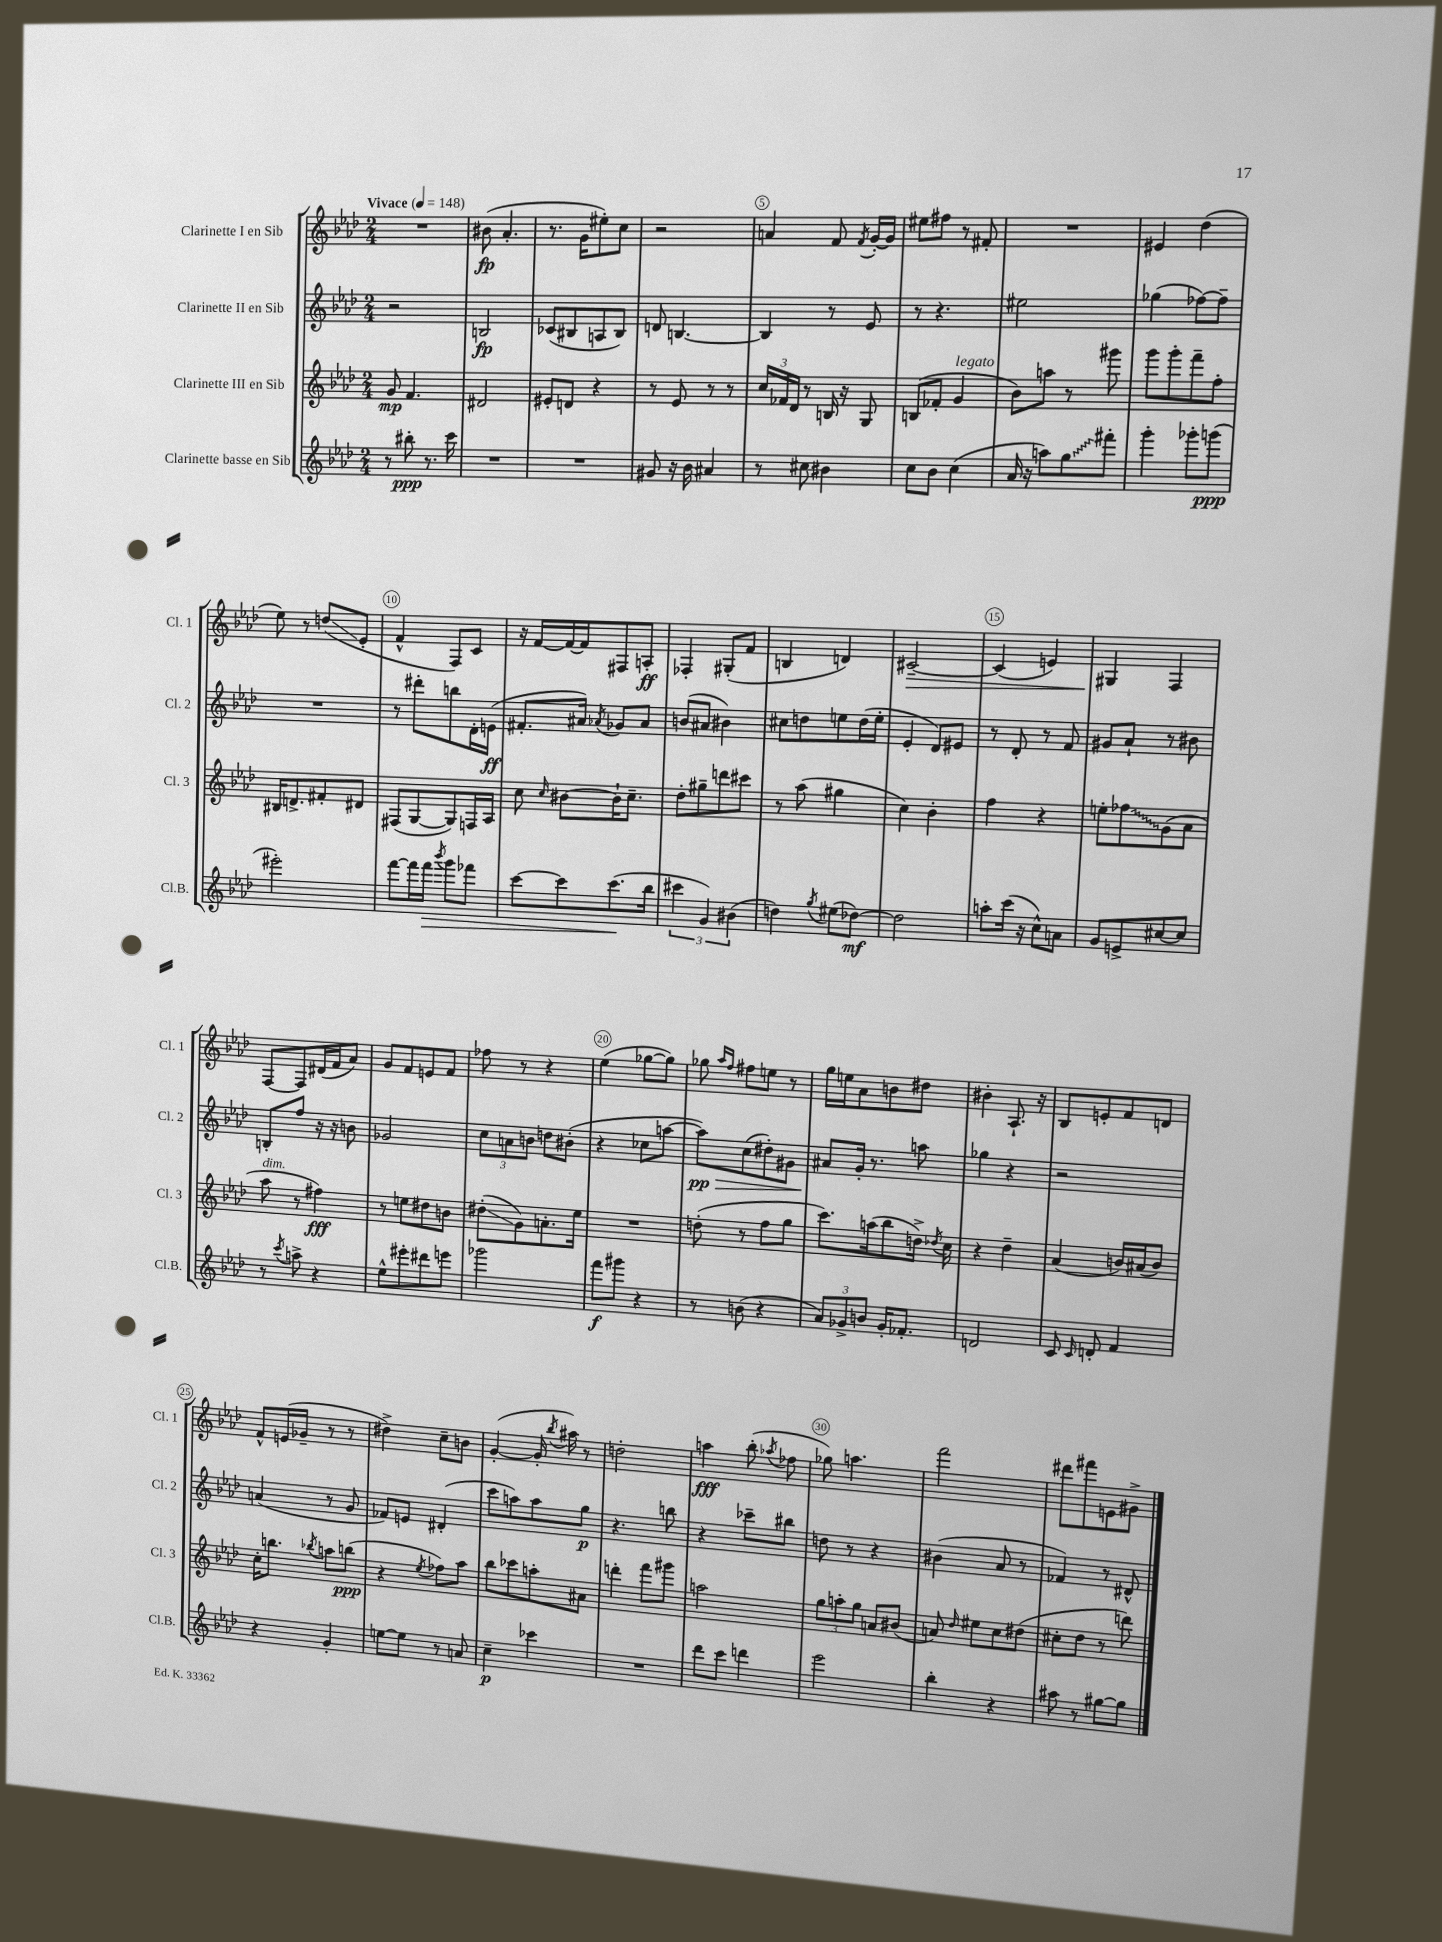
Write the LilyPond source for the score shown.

<<
\new StaffGroup <<
\new Staff = "s0" \with { instrumentName = "Clarinette I en Sib" shortInstrumentName = "Cl. 1" } {
    \clef treble \key aes \major \numericTimeSignature \time 2/4 \tempo "Vivace" 4 = 148
    \autoBeamOff R2 |
    bis'8\fp( aes'4.-. |
    r8. g'16[ eis''8-.) c''8] |
    r2 |
    a'4 f'8 \acciaccatura { f'8 } g'16[~-. g'16] |
    eis''8[ fis''8] r8 fis'8-. |
    R2 |
    eis'4 des''4( |
    ees''8) r8 d''8[\glissando( ees'8]-. |
    f'4-^ f8[) c'8] |
    r16 f'16[~ f'16~ f'16 fis8 a8]-.\ff |
    fes4-. gis8[-.( f'8] |
    b4 d'4) |
    cis'2~--\> |
    cis'4( e'4) |
    gis4\! f4 |
    f8[~ f8 dis'16( f'16 aes'8]) |
    g'8[ f'8 e'8 f'8] |
    fes''8 r8 r4 |
    ees''4( ges''8[~ ges''8]) |
    ges''8 \grace { aes''16[ f''16] } fis''8[ e''8] r8 |
    g''16[ e''16 aes'8 b'8 dis''8] |
    bis'4-. aes8.-! r16 |
    bes8[ e'8-. f'8 d'8] |
    f'8[-^ e'16( ges'16]-- r8 r8 |
    dis''4->) c''8[-- b'8] |
    g'4~-.( g'16-. \acciaccatura { bes''8 } ais''16) r8 |
    d''2-. |
    a''4\fff bes''8-.( \acciaccatura { aes''8 } fes''8 |
    ges''8) a''4. |
    f'''2 |
    dis'''8[ fis'''8 e'8 gis'8]-> \bar "|." |
}
\new Staff = "s1" \with { instrumentName = "Clarinette II en Sib" shortInstrumentName = "Cl. 2" } {
    \clef treble \key aes \major \numericTimeSignature \time 2/4
    \autoBeamOff r2 |
    b2\fp |
    ces'8[( bis8 a8 bis8]) |
    d'8 b4.~ |
    b4 r8 ees'8 |
    r8 r4. |
    eis''2 |
    ges''4( fes''8[~) fes''8]-- |
    R2 |
    r8 dis'''8[-. b''8 des'16-. e'16]\ff( |
    fis'8.[-. ais'16]) \acciaccatura { aes'8 } ges'8[ aes'8] |
    b'8[( ais'8] bis'4) |
    cis''8[ d''8 e''8 d''16( e''16]-. |
    ees'4-. des'8[) eis'8] |
    r8 des'8-. r8 f'8 |
    gis'8[ aes'8]-! r8 bis'8 |
    b8[-. f''8] r16 r16 b'8 |
    ges'2 |
    \tuplet 3/2 { c''8[ a'8 b'8] } d''8[ bis'8]-.( |
    r4 ces''8[ a''8]~ |
    a''8[\pp\>) c''8( dis''8-.) gis'8] |
    ais'8[\! g'16]-. r8. a''8 |
    ges''4 r4 |
    r2 |
    a'4( r8 g'8 |
    fes'8[) e'8] dis'4-.( |
    c'''8[ a''8) a''8 g''8]\p |
    r4. b''8 |
    r4 ces'''8[-- bis''8] |
    d''8 r8 r4 |
    bis'4( aes'8 r8 |
    fes'4) r8 dis'8-^ \bar "|." |
}
\new Staff = "s2" \with { instrumentName = "Clarinette III en Sib" shortInstrumentName = "Cl. 3" } {
    \clef treble \key aes \major \numericTimeSignature \time 2/4
    \autoBeamOff g'8\mp f'4. |
    dis'2 |
    eis'8[-. d'8] r4 |
    r8 ees'8 r8 r8 |
    \tuplet 3/2 { c''16[ fes'16 des'16] } r8 b16 r16 g8 |
    b8[( fes'8]-. g'4^\markup { \italic "legato" } |
    bes'8[) a''8] r8 gis'''8 |
    g'''8[ g'''8-. f'''8-- f''8]-. |
    bis16[ d'8.-> fis'8-. dis'8] |
    fis8[( g8~ g8) f16 aes16] |
    c''8 \grace { c''16 } bis'8[~ bis'16-! c''8.]-- |
    des''8[-. gis''8-- d'''8 cis'''8] |
    r8 aes''8( gis''4 |
    c''4) bes'4-. |
    f''4 r4 |
    e''8[-. \once \override Glissando.style = #'zigzag fes''8\glissando g'8( aes'8] |
    aes''8^\markup { \italic "dim." } r8 fis''4\fff) |
    r8 e''8[ dis''8 b'8] |
    dis''8[-.\glissando( g'8) a'8.-. ees''16] |
    R2 |
    d''8-.( r8 f''8[ g''8] |
    c'''8.[) a''16( bes''8 d''16]->) \acciaccatura { des''8 } c''16 |
    r4 des''4-- |
    aes'4( b'16[) ais'16( b'8]) |
    c''16[-. b''8.] \acciaccatura { bes''8 } a''8[ b''8]\ppp( |
    r4 \acciaccatura { ees''8 } fes''8[) aes''8] |
    bes''8[ ces'''8 a''8-. ais'8] |
    d'''4-. f'''8[ gis'''8] |
    a''2 |
    \tuplet 3/2 { g''8[ a''8-. g''8] } a'8[ bis'8]( |
    a'8) \grace { des''16 } eis''8[ c''8 dis''8]( |
    cis''8[-. des''8] r8 d'''8) \bar "|." |
}
\new Staff = "s3" \with { instrumentName = "Clarinette basse en Sib" shortInstrumentName = "Cl.B." } {
    \clef treble \key aes \major \numericTimeSignature \time 2/4
    \autoBeamOff r8 bis''8-.\ppp r8. c'''16 |
    R2 |
    R2 |
    gis'8 r16 bes'16 ais'4 |
    r8 cis''8 bis'4 |
    c''8[ bes'8] c''4( |
    aes'16 r16 a''8[) \once \override Glissando.style = #'zigzag g''8\glissando fis'''8]-. |
    g'''4-. ges'''8[-. g'''8]\ppp( |
    eis'''2-.) |
    f'''8[~ f'''16 f'''16]\> \acciaccatura { bes'''8 } g'''8[ fes'''8] |
    c'''8[~ c'''8 c'''8.\!( bes''16] |
    \tuplet 3/2 { cis'''4 g'4) bis'4( } |
    d''4) \acciaccatura { g''8 } eis''8[( des''8]~\mf) |
    des''2 |
    a''8[-. c'''16]( r16 c''8[-^) a'8] |
    g'8[ e'8-> cis''8~ cis''8] |
    r8 \acciaccatura { c'''8 } a''8-> r4 |
    ees''8[-^ eis'''8-. dis'''8 e'''8] |
    ges'''2 |
    f'''8[\f gis'''8] r4 |
    r8 b'8( r4 |
    \tuplet 3/2 { aes'8[) ges'8-> b'8] } ges'16[-. fes'8.]-. |
    d'2 |
    c'8 \grace { c'16 } d'8-. f'4 |
    r4 g'4-. |
    e''8[~ e''8] r8 a'8 |
    c''4--\p ces'''4 |
    R2 |
    des'''8[ c'''8] d'''4 |
    ees'''2 |
    bes''4-. r4 |
    ais''8 r8 gis''8[~ gis''8] \bar "|." |
}
>>
>>
\layout { \context { \Score \override BarNumber.break-visibility = ##(#f #t #t) barNumberVisibility = #(every-nth-bar-number-visible 5) \override BarNumber.stencil = #(make-stencil-circler 0.1 0.3 ly:text-interface::print) } }
